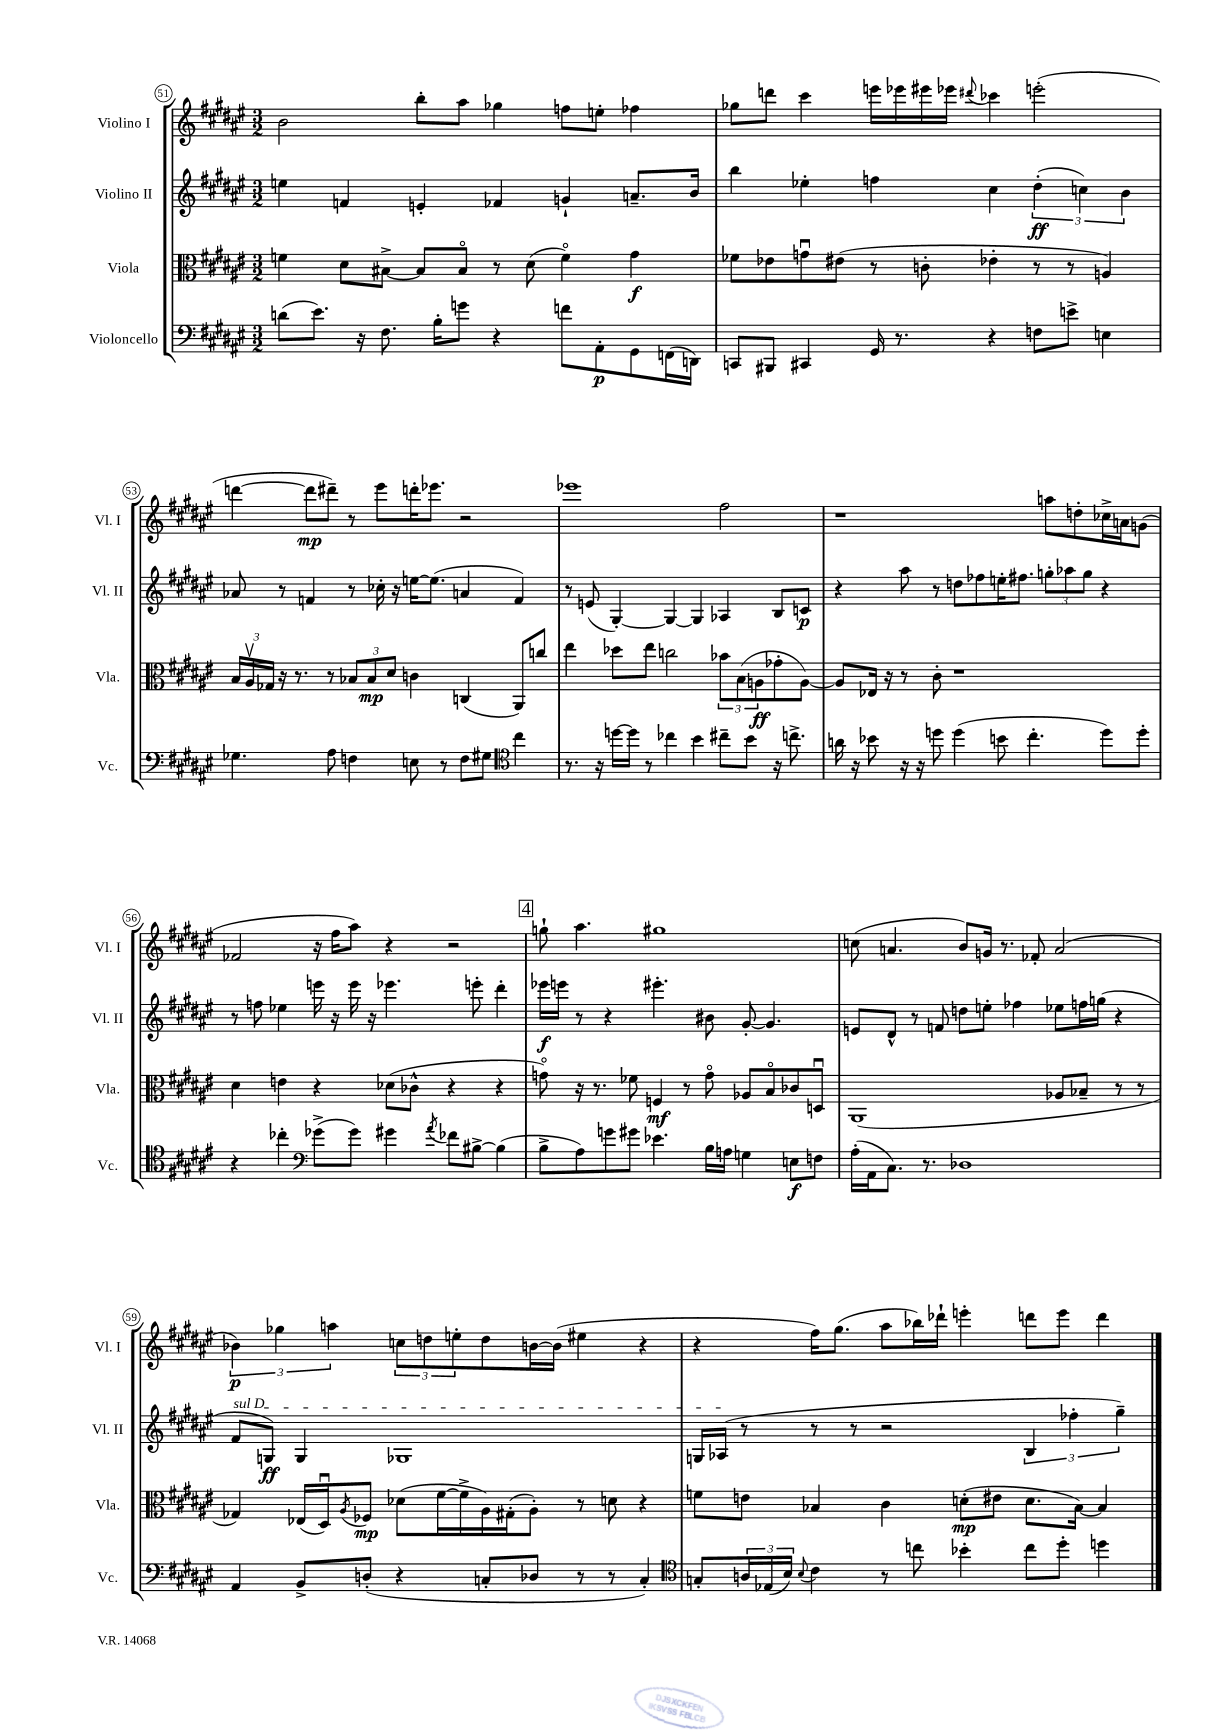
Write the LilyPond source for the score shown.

<<
\new StaffGroup <<
\new Staff = "s0" \with { instrumentName = "Violino I" shortInstrumentName = "Vl. I" } {
    \clef treble \key fis \major \numericTimeSignature \time 3/2
    b'2 b''8-. ais''8 ges''4 f''8 e''8-. fes''4 |
    ges''8 d'''8 cis'''4 e'''16 ees'''16 eis'''16 ees'''16 \appoggiatura { dis'''8 } ces'''4 e'''2-.( |
    d'''4~ d'''8\mp dis'''8--) r8 eis'''8 d'''16-. ees'''8. r2 |
    ees'''1 fis''2 |
    r1 a''8 d''8-. ces''16-> a'16 g'8( |
    fes'2 r16 fis''16 ais''8) r4 r2 |
    \mark \markup { \box "4" } g''8-! ais''4. gis''1 |
    c''8( a'4. b'8) g'16 r8. fes'8-. a'2( |
    \tuplet 3/2 { bes'4\p) ges''4 a''4 } \tuplet 3/2 { c''8 d''8 e''8-. } d''8 b'16~ b'16( eis''4 r4 |
    r4 fis''16) gis''8.( ais''8 bes''16) des'''16-! e'''4-. d'''8 e'''8 d'''4 \bar "|." |
}
\new Staff = "s1" \with { instrumentName = "Violino II" shortInstrumentName = "Vl. II" } {
    \clef treble \key fis \major \numericTimeSignature \time 3/2
    e''4 f'4 e'4-. fes'4 g'4-! a'8.-- b'16 |
    b''4 ees''4-. f''4 cis''4 \tuplet 3/2 { dis''4-.\ff( c''4) b'4 } |
    aes'8 r8 f'4 r8 ces''16-. r16 e''16~ e''8.( a'4 f'4) |
    r8 e'8( gis4~-.) gis4~ gis4 aes4 b8 c'8\p |
    r4 ais''8 r8 d''8 fes''8 e''16-. fis''8. \tuplet 3/2 { g''8-. aes''8 g''8 } r4 |
    r8 f''8 ees''4 e'''16 r16 e'''16 r16 ees'''4. e'''8-. dis'''4-. |
    \mark \markup { \box "4" } ees'''16\f e'''16 r8 r4 eis'''4.-. bis'8 gis'8~-. gis'4. |
    e'8 dis'8-^ r8 f'8 d''8 e''8-. fes''4 ees''8 f''16 g''16( r4 |
    \once \override TextSpanner.bound-details.left.text = \markup { \italic "sul D" } fis'8\startTextSpan g8\ff) g4 ges1 |
    g16 aes16\stopTextSpan( r8 r8 r8 r2 \tuplet 3/2 { b4 fes''4-. gis''4--) } \bar "|." |
}
\new Staff = "s2" \with { instrumentName = "Viola" shortInstrumentName = "Vla." } {
    \clef alto \key fis \major \numericTimeSignature \time 3/2
    f'4 dis'8 bis8~-> bis8 bis8\flageolet r8 dis'8( f'4\flageolet) gis'4\f |
    fes'8 ees'8 g'8\downbow eis'8( r8 c'8-. ees'4-. r8 r8 a4) |
    \tuplet 3/2 { b16 ais16\upbow ges16 } r16 r8. r8 \tuplet 3/2 { bes8 bes8\mp dis'8 } c'4 c4( ais,8) c''8 |
    eis''4 des''8 eis''8 c''2 \tuplet 3/2 { bes'8 b8( a8\ff } ges'8-. a8~) |
    a8 ees16 r16 r8 cis'8-. r1 |
    dis'4 e'4 r4 des'8( ces'8-^ r4 r4 |
    \mark \markup { \box "4" } g'8\flageolet) r16 r8. fes'8 f4\mf r8 g'8\flageolet aes8 b8\flageolet ces'8 d8\downbow |
    ais,1( aes8 bes8-- r8 r8 |
    ges4) ees16( dis16\downbow) \acciaccatura { ais8 } fes8\mp des'8( fis'16~ fis'16-> ais16) gis16-.( ais8-.) r8 d'8 r4 |
    f'8 e'8 bes4 cis'4 d'8-.\mp( eis'8 d'8. bes16~) bes4 \bar "|." |
}
\new Staff = "s3" \with { instrumentName = "Violoncello" shortInstrumentName = "Vc." } {
    \clef bass \key fis \major \numericTimeSignature \time 3/2
    d'8( eis'8.) r16 fis8. b16-. g'8 r4 f'8 ais,8-.\p gis,8 f,16( d,16) |
    c,8 bis,,8 cis,4 gis,16 r8. r4 f8 e'8-> e4 |
    ges4. ais8 f4 e8 r8 f8 gis8 \clef tenor cis''4 |
    r8. r16 d''16~ d''16 r8 ces''4 b'4 cis''8-- b'8 r16 c''8.-> |
    a'16 r16 bes'8 r16 r16 d''8 d''4( b'8 cis''4.-. d''8) d''8-. |
    r4 ces''4-. \clef bass ges'8->( ges'8) gis'4 \acciaccatura { ais'8 } fes'8 bis8~-> bis4( |
    \mark \markup { \box "4" } b8-> ais8) g'8 gis'8 ees'4. b16 a16 g4 e8\f f8 |
    ais16-.( ais,16 cis8.) r8. des1 |
    ais,4 b,8-> d8-.( r4 c8-. des8 r8 r8 c4-.) |
    \clef tenor g8-. \tuplet 3/2 { a16 ees16( b16) } \appoggiatura { b8 } cis'4 r8 c''8 bes'4-. c''8 dis''8-. d''4 \bar "|." |
}
>>
>>
\layout { \context { \Score currentBarNumber = #51 \override BarNumber.stencil = #(make-stencil-circler 0.1 0.3 ly:text-interface::print) } }
